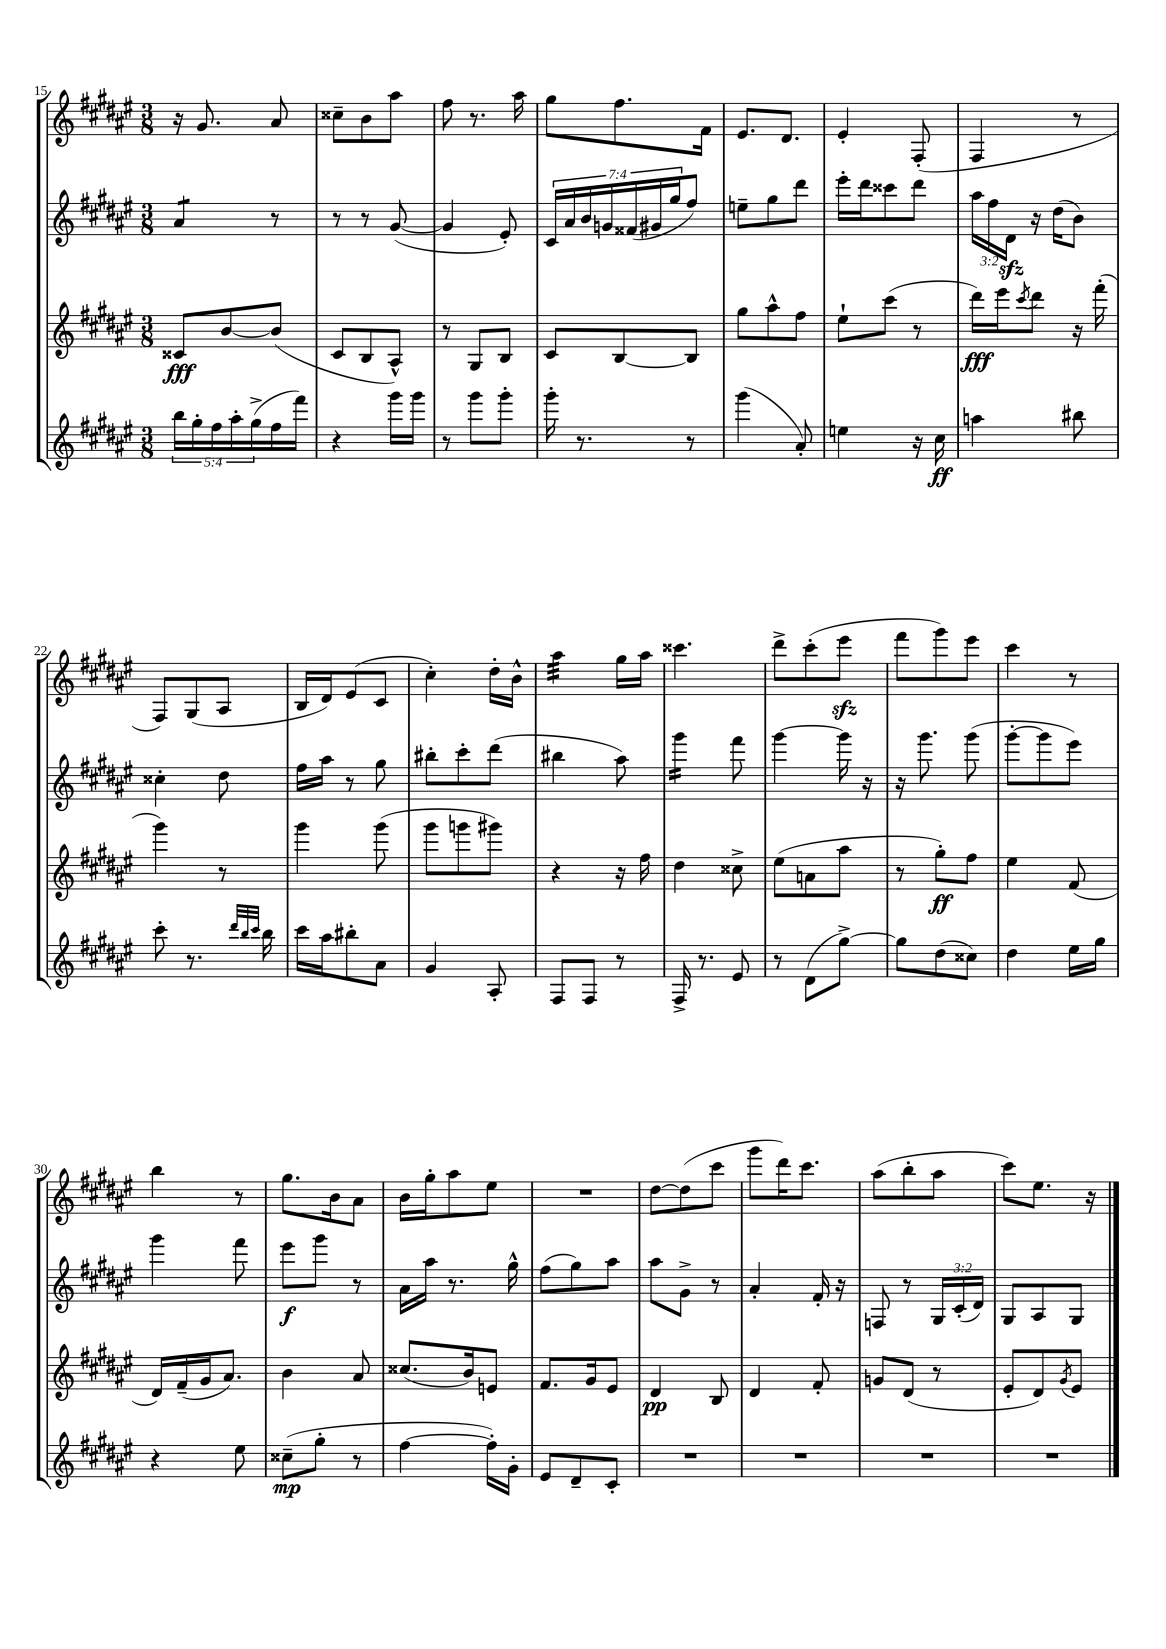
<<
\new StaffGroup <<
\new Staff = "s0" {
    \clef treble \key fis \major \numericTimeSignature \time 3/8
    r16 gis'8. ais'8 |
    cisis''8-- b'8 ais''8 |
    fis''8 r8. ais''16 |
    gis''8 fis''8. fis'16 |
    eis'8. dis'8. |
    eis'4-. fis8-.( |
    fis4 r8 |
    fis8) gis8( ais8 |
    b16 dis'16) eis'8( cis'8 |
    cis''4-.) dis''16-. b'16-^ |
    ais''4:32 gis''16 ais''16 |
    cisis'''4. |
    dis'''8-> cis'''8-.( eis'''8\sfz |
    fis'''8 gis'''8) eis'''8 |
    cis'''4 r8 |
    b''4 r8 |
    gis''8. b'16 ais'8 |
    b'16 gis''16-. ais''8 eis''8 |
    R4. |
    dis''8~ dis''8( cis'''8 |
    gis'''8 dis'''16) cis'''8. |
    ais''8( b''8-. ais''8 |
    cis'''8) eis''8. r16 \bar "|." |
}
\new Staff = "s1" {
    \clef treble \key fis \major \numericTimeSignature \time 3/8 \override Staff.TupletNumber.text = #tuplet-number::calc-fraction-text
    ais'4:8 r8 |
    r8 r8 gis'8~( |
    gis'4 eis'8-.) |
    \tuplet 7/4 { cis'16 ais'16 b'16 g'16 fisis'16( gis'16 gis''16 } fis''8) |
    e''8-- gis''8 dis'''8 |
    eis'''16-. dis'''16 cisis'''8 dis'''8 |
    \tuplet 3/2 { ais''16 fis''16 dis'16\sfz } r16 dis''16( b'8) |
    cisis''4-. dis''8 |
    fis''16 ais''16 r8 gis''8 |
    bis''8-. cis'''8-. dis'''8( |
    bis''4 ais''8) |
    gis'''4:16 fis'''8 |
    gis'''4~ gis'''16 r16 |
    r16 gis'''8. gis'''8( |
    gis'''8~-. gis'''8 eis'''8) |
    gis'''4 fis'''8 |
    eis'''8\f gis'''8 r8 |
    ais'16 ais''16 r8. gis''16-^ |
    fis''8( gis''8) ais''8 |
    ais''8 gis'8-> r8 |
    ais'4-. fis'16-. r16 |
    f8 r8 \tuplet 3/2 { gis16 cis'16-.( dis'16) } |
    gis8 ais8 gis8 \bar "|." |
}
\new Staff = "s2" {
    \clef treble \key fis \major \numericTimeSignature \time 3/8
    cisis'8\fff b'8~ b'8( |
    cis'8 b8 ais8-^) |
    r8 gis8 b8 |
    cis'8 b8~ b8 |
    gis''8 ais''8-^ fis''8 |
    eis''8-! cis'''8( r8 |
    dis'''16\fff) eis'''16 \acciaccatura { cis'''8 } dis'''8 r16 fis'''16-.( |
    gis'''4) r8 |
    gis'''4 gis'''8( |
    gis'''8 g'''8 gis'''8) |
    r4 r16 fis''16 |
    dis''4 cisis''8-> |
    eis''8( a'8 ais''8 |
    r8 gis''8-.\ff) fis''8 |
    eis''4 fis'8( |
    dis'16) fis'16--( gis'16 ais'8.) |
    b'4 ais'8 |
    cisis''8.( b'16) e'8 |
    fis'8. gis'16 eis'8 |
    dis'4\pp b8 |
    dis'4 fis'8-. |
    g'8 dis'8( r8 |
    eis'8-. dis'8) \acciaccatura { gis'8 } eis'8 \bar "|." |
}
\new Staff = "s3" {
    \clef treble \key fis \major \numericTimeSignature \time 3/8 \override Staff.TupletNumber.text = #tuplet-number::calc-fraction-text
    \tuplet 5/4 { b''16 gis''16-. fis''16 ais''16-. gis''16->( } fis''16 fis'''16) |
    r4 gis'''16 gis'''16 |
    r8 gis'''8 gis'''8-. |
    gis'''16-. r8. r8 |
    gis'''4( ais'8-.) |
    e''4 r16 cis''16\ff |
    a''4 bis''8 |
    cis'''8-. r8. \grace { dis'''32 b''32 cis'''32 } b''16 |
    cis'''16 ais''16 bis''8-. ais'8 |
    gis'4 ais8-. |
    fis8 fis8 r8 |
    fis16-> r8. eis'8 |
    r8 dis'8( gis''8~->) |
    gis''8 dis''8( cisis''8) |
    dis''4 eis''16 gis''16 |
    r4 eis''8 |
    cisis''8--\mp( gis''8-. r8 |
    fis''4~ fis''16-.) gis'16-. |
    eis'8 dis'8-- cis'8-. |
    R4. |
    R4. |
    R4. |
    R4. \bar "|." |
}
>>
>>
\layout { \context { \Score currentBarNumber = #15 } }
